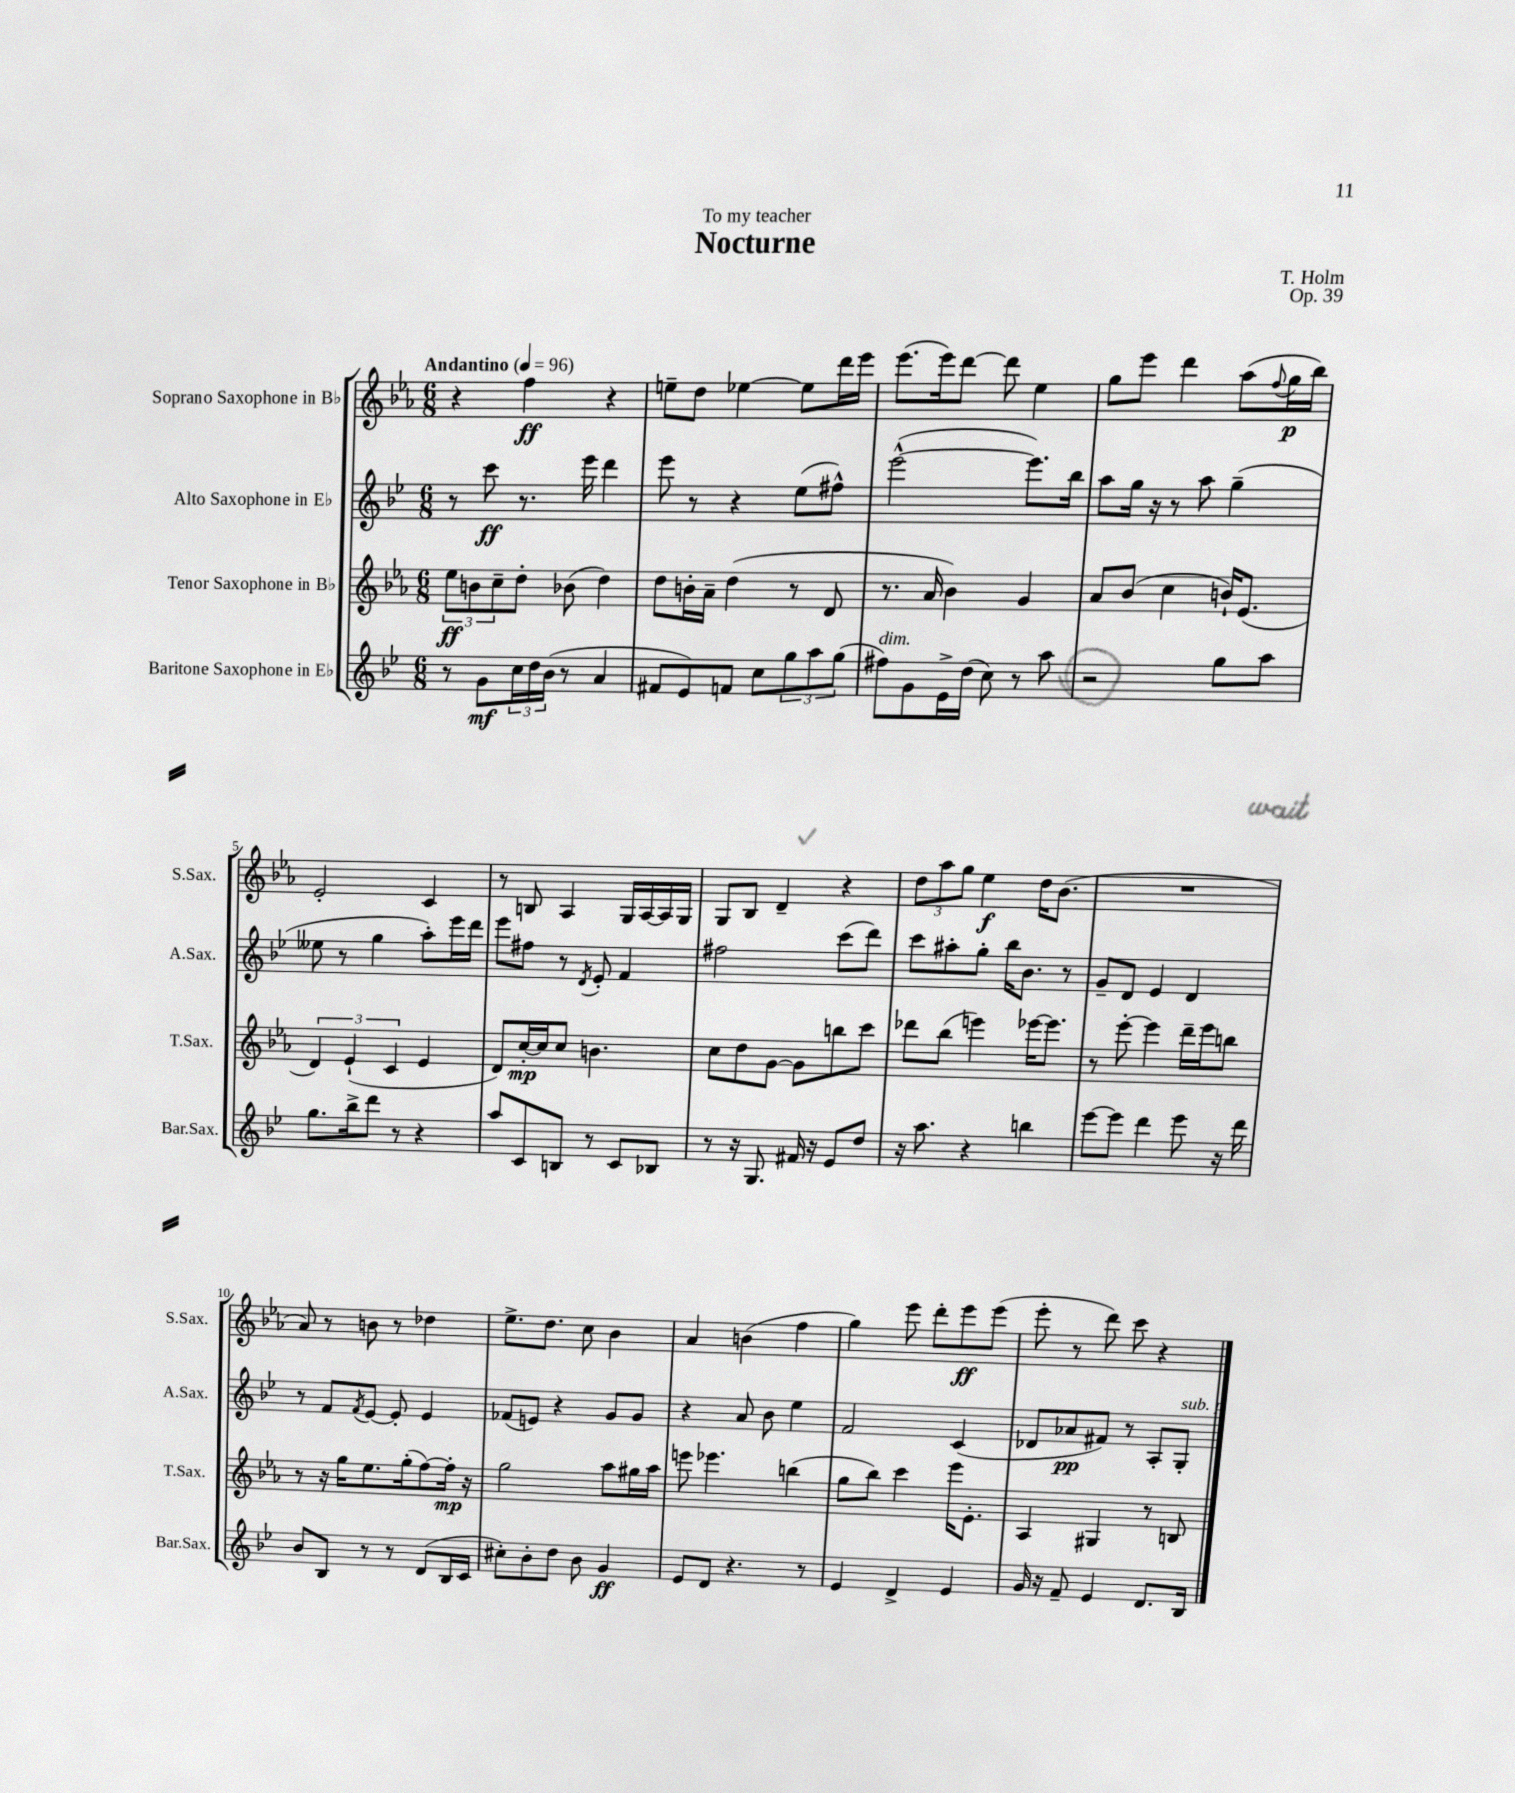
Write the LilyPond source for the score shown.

\header { title = "Nocturne" composer = "T. Holm" dedication = "To my teacher" opus = "Op. 39" }
<<
\new StaffGroup <<
\new Staff = "s0" \with { instrumentName = "Soprano Saxophone in Bb" shortInstrumentName = "S.Sax." } {
    \clef treble \key ees \major \numericTimeSignature \time 6/8 \tempo "Andantino" 4 = 96
    r4 f''4\ff r4 |
    e''8-- d''8 ees''4~ ees''8 d'''16 ees'''16 |
    ees'''8.( ees'''16) d'''8~ d'''8 ees''4 |
    g''8 ees'''8 d'''4 aes''8( \appoggiatura { f''8 } g''16\p bes''16) |
    ees'2-. c'4 |
    r8 b8 aes4 g16 aes16~ aes16 g16 |
    g8 bes8 d'4-- r4 |
    \tuplet 3/2 { d''8 aes''8 g''8 } ees''4\f d''16 bes'8.( |
    R2. |
    aes'8) r8 b'8 r8 des''4 |
    ees''8.-> d''8. c''8 bes'4 |
    aes'4 b'4( f''4 |
    g''4) ees'''8 d'''8-. ees'''8\ff ees'''8( |
    ees'''8-. r8 d'''8) c'''8 r4 \bar "|." |
}
\new Staff = "s1" \with { instrumentName = "Alto Saxophone in Eb" shortInstrumentName = "A.Sax." } {
    \clef treble \key bes \major \numericTimeSignature \time 6/8
    r8 c'''8\ff r8. ees'''16 d'''4 |
    ees'''8 r8 r4 ees''8( fis''8-^) |
    ees'''2~-^( ees'''8.) bes''16 |
    a''8 g''16 r16 r8 a''8 g''4--( |
    eeses''8 r8 g''4 a''8-.) ees'''16 d'''16 |
    ees'''8 fis''8 r8 \acciaccatura { d'8 } ees'8-. f'4 |
    fis''2 c'''8( d'''8) |
    c'''8 ais''8-. g''8-. bes''16 bes'8. r8 |
    g'8-- d'8 ees'4 d'4 |
    r8 f'8 \acciaccatura { f'8 } ees'8~ ees'8-. ees'4 |
    fes'8( e'8) r4 g'8 g'8 |
    r4 a'8 bes'8 ees''4 |
    f'2 c'4( |
    des'8 aes'8\pp fis'8) r8 a8-. g8-.^\markup { \italic "sub. p" } \bar "|." |
}
\new Staff = "s2" \with { instrumentName = "Tenor Saxophone in Bb" shortInstrumentName = "T.Sax." } {
    \clef treble \key ees \major \numericTimeSignature \time 6/8
    \tuplet 3/2 { ees''8\ff b'8 c''8-- } d''8-. bes'8( d''4) |
    d''8 b'16-. aes'16-- d''4( r8 d'8 |
    r8. aes'16 bes'4) g'4 |
    aes'8 bes'8( c''4 b'16-!) ees'8.( |
    \tuplet 3/2 { d'4) ees'4-!( c'4 } ees'4 |
    d'8) c''16~-.\mp c''16 c''8 b'4. |
    c''8 d''8 g'8~ g'8 b''8 c'''8 |
    des'''8 bes''8( e'''4) ees'''16~ ees'''8. |
    r8 ees'''8~-. ees'''4 d'''16-- ees'''16 b''8 |
    r8 r16 g''16 ees''8. g''16-.( f''8~) f''16-.\mp r16 |
    g''2 aes''8 gis''16 aes''16 |
    e'''8 ees'''4. b''4( |
    g''8 bes''8) c'''4 ees'''16 ees'8.-. |
    aes4 gis4 r8 b8 \bar "|." |
}
\new Staff = "s3" \with { instrumentName = "Baritone Saxophone in Eb" shortInstrumentName = "Bar.Sax." } {
    \clef treble \key bes \major \numericTimeSignature \time 6/8
    r8 g'8\mf \tuplet 3/2 { c''16 d''16 bes'16( } r8 a'4 |
    fis'8 ees'8) f'8 c''8 \tuplet 3/2 { g''8 a''8 g''8( } |
    fis''8^\markup { \italic "dim." }) g'8 ees'16-> d''16( c''8) r8 a''8 |
    r2 g''8 a''8 |
    g''8. bes''16-> d'''8 r8 r4 |
    a''8 c'8 b8 r8 c'8 bes8 |
    r8 r16 g8. fis'16 r16 ees'8 d''8 |
    r16 a''8. r4 b''4 |
    ees'''8~ ees'''8 d'''4 ees'''8 r16 d'''16 |
    bes'8 bes8 r8 r8 d'8( bes16 c'16 |
    cis''8-.) bes'8-. d''8 bes'8 g'4\ff |
    ees'8 d'8 r4. r8 |
    ees'4 d'4-> ees'4 |
    g'16 r16 f'8-- ees'4 d'8. bes16 \bar "|." |
}
>>
>>
